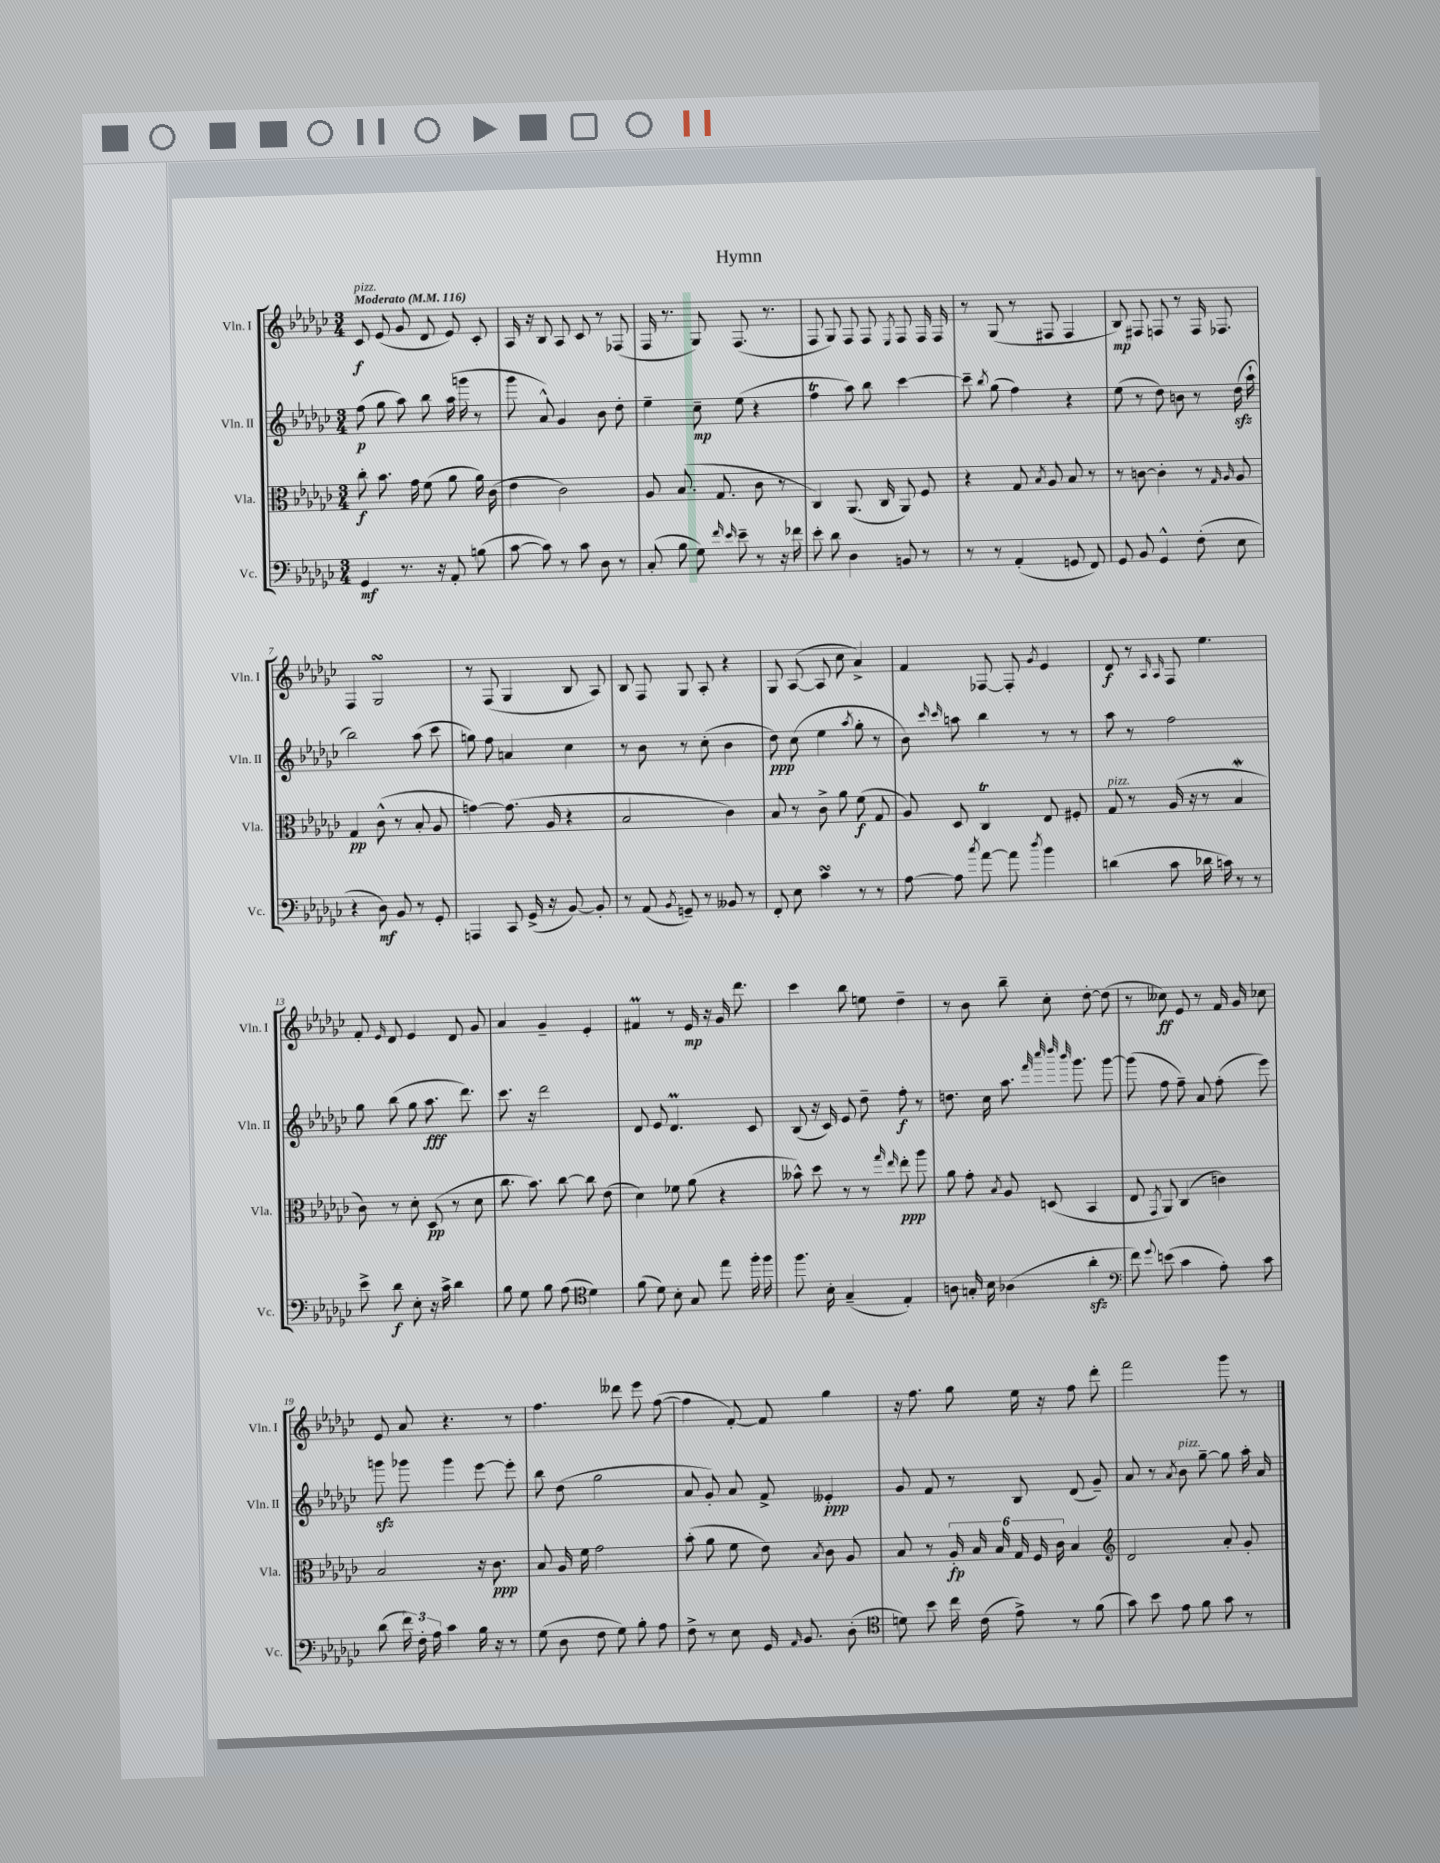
\header { title = "Hymn" }
<<
\new StaffGroup <<
\new Staff = "s0" \with { instrumentName = "Vln. I" shortInstrumentName = "Vln. I" } {
    \clef treble \key ges \major \numericTimeSignature \time 3/4 \tempo "Moderato" 4 = 116
    \autoBeamOff ces'8\f^\markup { \italic "pizz." } ees'8( ges'8 des'8 ees'8) ces'8-. |
    aes16 r16 bes8 aes8 ces'8 r8 fes8( |
    f16 r8. ges8) f8.( r8. |
    f8 ges8) f8 f8 \acciaccatura { ees8 } f8 f16 f16 |
    r8 ges8( r8 fis8 fis4 |
    bes8\mp) fis8 f8 r8 f16 fes8. |
    f4 ges2\turn |
    r8 f8( ges4 bes8 aes8) |
    bes8 f8 ges8 aes8-. r4 |
    ges8 aes8~( aes8 ces''8 aes'4->) |
    f'4 fes8~ fes8-. \acciaccatura { ges'8 } ees'4 |
    des'8\f r8 \grace { aes16 aes16 } f8 ees''4. |
    f'8-. \grace { ees'16 } des'8 ees'4 des'8 ges'8 |
    aes'4 ges'4-- ees'4-. |
    fis'4\prall r8 ees'16\mp r16 ges'16 des'''8. |
    ces'''4 bes''8 e''8 des''4-- |
    r8 bes'8 bes''8-- ces''8-. des''8~-. des''8( |
    r8 ceses''8\ff) ees'8 r8 f'16 ges'16 ces''8 |
    ees'8 aes'8 r4. r8 |
    f''4. deses'''8 ees'''8 f''8~( |
    f''4 f'8~-.) f'8 ges''4 |
    r16 f''8. ges''8 ees''16 r16 f''8 des'''8-. |
    f'''2 ges'''8 r8 \bar "|." |
}
\new Staff = "s1" \with { instrumentName = "Vln. II" shortInstrumentName = "Vln. II" } {
    \clef treble \key ges \major \numericTimeSignature \time 3/4
    \autoBeamOff f''8\p( ges''8 aes''8) bes''8 aes''16( g'''16 r8 |
    ges'''8 aes'8-^) ges'4 bes'8 des''8-. |
    ees''4-- ces''8--\mp ees''8( r4 |
    f''4\trill aes''8) bes''8 ces'''4~ |
    ces'''8-- \acciaccatura { bes''8 } ges''8( f''4) r4 |
    ees''8( r8 des''8) b'8 r8 des''16\sfz( aes''16-! |
    bes''2) aes''8( ces'''8 |
    g''8) f''8 a'4 ces''4 |
    r8 bes'8 r8 ces''8-.( bes'4 |
    des''8\ppp) ces''8( ees''4 \acciaccatura { aes''8 } ges''8-. r8 |
    bes'8) \grace { ces'''16 ces'''16 } a''8 bes''4 r8 r8 |
    aes''8 r8 f''2 |
    ges''8 bes''8( ges''8 aes''8.\fff des'''8.) |
    ces'''8. r16 des'''2 |
    des'8 ees'8 des'4.\prall ces'8 |
    bes8( r16 ces'16) ees'8 des''8-- f''8-.\f r8 |
    d''8. ces''16 aes''8. \grace { f'''32 ces''''32 des''''32 bes'''32 } ges'''8. ges'''8~ |
    ges'''8( f''8 f''8--) aes'8 f''8-.( ees'''8) |
    g'''8\sfz ges'''8 ges'''4 ees'''8~ ees'''8-. |
    bes''8 des''8( ges''2 |
    aes'8 ges'8-.) aes'8 f'8-> eeses'4-.\ppp |
    ges'8 f'8 r8 bes8 des'8( ges'8--) |
    aes'8 r8 \acciaccatura { aes'8 } bes'8^\markup { \italic "pizz." } ges''8~-- ges''8 aes''16-. aes'16 \bar "|." |
}
\new Staff = "s2" \with { instrumentName = "Vla." shortInstrumentName = "Vla." } {
    \clef alto \key ges \major \numericTimeSignature \time 3/4
    \autoBeamOff ces''8-.\f bes'8. ges'16 f'8( aes'8 aes'16) ces'16( |
    ees'4 ces'2) |
    aes8 bes8.( ges8. ces'8 r8 |
    ces4) aes,8.( ces16 aes,8) f8 |
    r4 ges8 \acciaccatura { bes8 } aes8 bes8 r8 |
    r8 c'8~ c'4-. r8 \grace { ges16 aes16 } aes8 |
    ges4\pp ces'8-^( r8 bes8-. aes8 |
    g'4~) g'8.( aes16 r4 |
    bes2 ces'4) |
    bes8 r8 ces'8-> aes'8 f'8\f( ges8 |
    aes8) des8 ces4\trill ees8 fis8-. |
    ges8^\markup { \italic "pizz." } r8 aes16( r16 r8 bes4\mordent |
    ces'8) r8 des'8-. des8\pp( r8 des'8 |
    ces''8. bes'8.) ces''8~ ces''8 ees'8( |
    des'4) fes'8 aes'8( r4 |
    beses'8-^) des''8 r8 r8 \grace { ges''16 ees''16 } ees''8-.\ppp aes''8 |
    aes'8 ges'8-. \acciaccatura { bes8 } aes8 d8( bes,4 |
    ees8 \acciaccatura { ges,8 } aes,8) ces4( c'4) |
    bes2 r16 ces'8.\ppp |
    bes8 aes16 f'16 ges'2 |
    bes'8-.( aes'8 f'8 ees'8) \acciaccatura { bes8 } ces'8 aes8 |
    bes8 r8 \tuplet 6/4 { aes16-.\fp bes16 bes16 ges16 f16 ces'16 } bes4 |
    \clef treble des'2 aes'8-. ges'8-. \bar "|." |
}
\new Staff = "s3" \with { instrumentName = "Vc." shortInstrumentName = "Vc." } {
    \clef bass \key ges \major \numericTimeSignature \time 3/4
    \autoBeamOff ges,4\mf r8. r16 aes,8-. b8( |
    ces'8~ ces'8) r8 ces'8 des8 r8 |
    ces8-.( bes8 ges8) \grace { f'16 ees'16 } ees'8-- r8 r16 fes'16 |
    ees'8-. des'8 des4 b,8 r8 |
    r8 r8 aes,4-.( g,8 f,8) |
    ges,8 bes,8 ges,4-^ f8-.( ees8 |
    r4 des8\mf) bes,8 r8 ges,8-. |
    a,,4 ces,8 ges,16->( r16 bes,8~) bes,8-. |
    r8 aes,8( \acciaccatura { bes,8 } g,8--) r8 beses,8 r8 |
    f,8-. ees8 ces'4\turn r8 r8 |
    aes8~ aes8 \acciaccatura { ces''8 } aes'8~ aes'8 \acciaccatura { des''8 } bes'4 |
    d'4( ces'8 des'16 c'16) r8 r8 |
    ees'8-> des'8\f ees8-. r16 ces'16-> des'4 |
    bes8 ges8 bes8 aes8( \clef tenor des'4) |
    f'8( des'8) bes8-. ges8 ees''8 f''16-. f''16 |
    f''8. bes16-. ges4--( ees4-.) |
    a8 g16-. bes16 aes4( aes'4-.\sfz |
    \clef bass f'8) \appoggiatura { ges'8 } e'8( ces'4 aes8-.) ces'8 |
    des'8( \tuplet 3/2 { f'16) f16-. aes16 } ces'4 bes16 r16 r8 |
    ges8( des8 f8 ges8) bes8-. aes8 |
    f8-> r8 ees8 ges,16 \grace { aes,16 } bes,8. des8-.( |
    \clef tenor d'8) bes'8 ces''16 ces'16( ees'8->) r8 f'8( |
    ges'8) bes'8 ees'8 f'8 ges'8 r8 \bar "|." |
}
>>
>>
